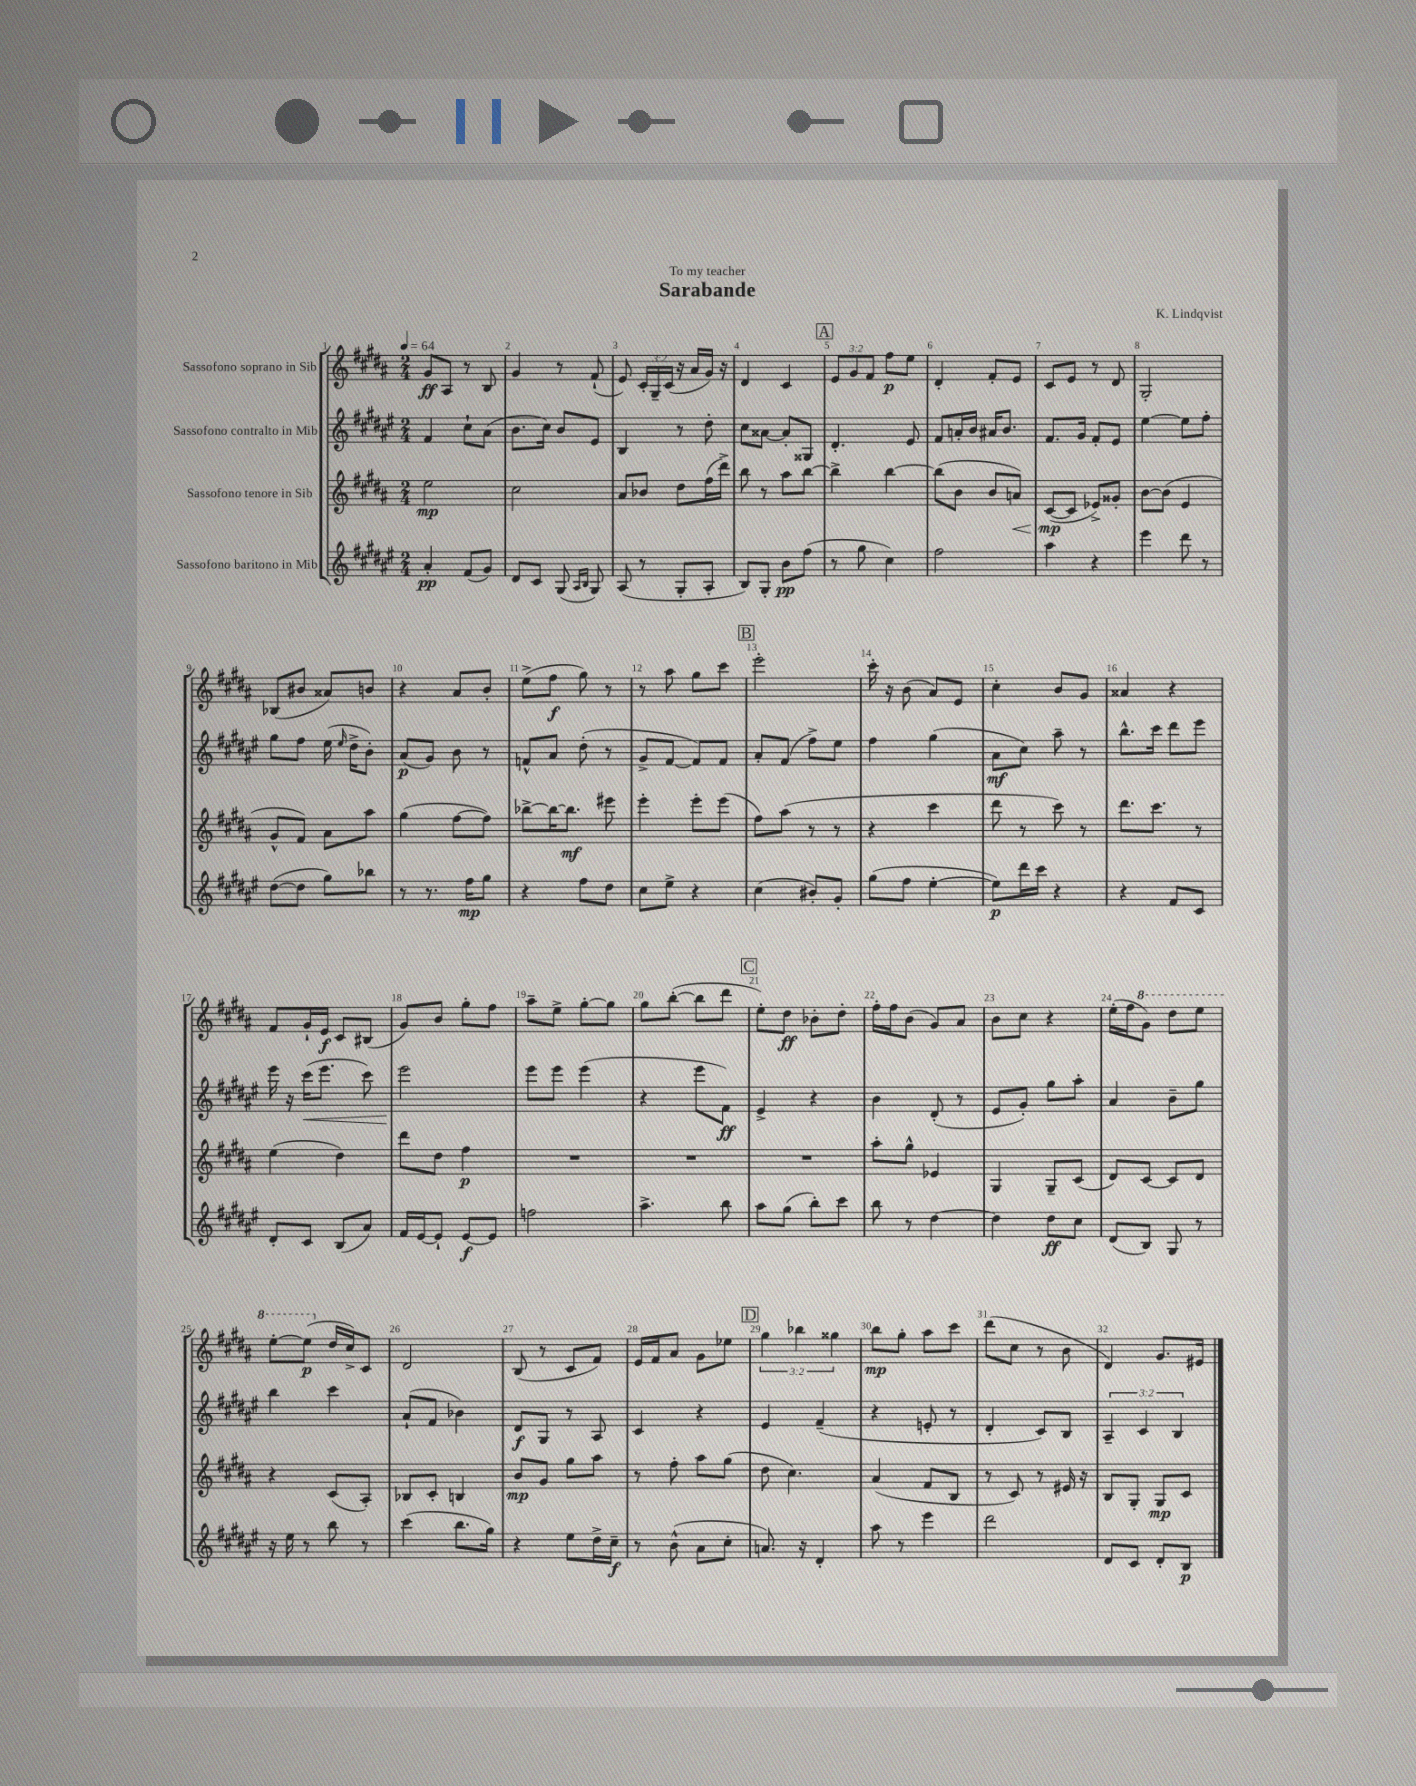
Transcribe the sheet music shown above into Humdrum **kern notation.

**kern	**dynam	**kern	**dynam	**kern	**dynam	**kern	**dynam
*part4	*part4	*part3	*part3	*part2	*part2	*part1	*part1
*staff4	*staff4	*staff3	*staff3	*staff2	*staff2	*staff1	*staff1
*I"Sassofono baritono in Mib	*	*I"Sassofono tenore in Sib	*	*I"Sassofono contralto in Mib	*	*I"Sassofono soprano in Sib	*
*clefG2	*	*clefG2	*	*clefG2	*	*clefG2	*
*k[f#c#g#d#a#e#]	*	*k[f#c#g#d#a#]	*	*k[f#c#g#d#a#e#]	*	*k[f#c#g#d#a#]	*
*M2/4	*	*M2/4	*	*M2/4	*	*M2/4	*
*MM64	*	*MM64	*	*MM64	*	*MM64	*
=1	=1	=1	=1	=1	=1	=1	=1
4a#'/	pp	2ee\	mp	4f#/	.	8g#/L	ff
.	.	.	.	.	.	8A#/J	.
(8f#/L	.	.	.	8cc#`\L	.	8r	.
8g#/J)	.	.	.	(8a#\J	.	8B/	.
=2	=2	=2	=2	=2	=2	=2	=2
8d#/L	.	2cc#\	.	8.b\L	.	4g#/	.
8c#/J	.	.	.	.	.	.	.
.	.	.	.	16cc#\Jk)	.	.	.
(8G#/	.	.	.	8b/L	.	8r	.
16qqA#/LL	.	.	.	.	.	.	.
16qqB/JJ	.	.	.	.	.	.	.
8G#/)	.	.	.	8e#/J	.	(8f#`/	.
=3	=3	=3	=3	=3	=3	=3	=3
(8A#/	.	8a#/L	.	4B/	.	8e/)	.
8r	.	8b-X/J	.	.	.	24c#'/LL	.
.	.	.	.	.	.	24G#~/	.
.	.	.	.	.	.	(24c#/JJ	.
8G#'/L	.	8dd#\L	.	8r	.	16r	.
.	.	.	.	.	.	16a#/LL	.
8A#'/J	.	(16ff#\L	.	8dd#'\	.	16g#/JJ)	.
.	.	16ddd#^\JJ)	.	.	.	16r	.
=4	=4	=4	=4	=4	=4	=4	=4
8B/L)	.	8bb\	.	8cc#\L	.	4d#/	.
8G#'/J	.	8r	.	[8a##X\J	.	.	.
8b\L	pp	8aa#\L	.	8a##'/L]	.	4c#/	.
(8ff#\J	.	[8bb\J	.	8G##X/J	.	.	.
!!LO:REH:place=s1:t=A
=5	=5	=5	=5	=5	=5	=5	=5
8r	.	4bb^\]	.	4.d#'/	.	12e/L	.
.	.	.	.	.	.	12g#/	.
8gg#\	.	.	.	.	.	.	.
.	.	.	.	.	.	12f#/J	.
4cc#\)	.	[4bb\	.	.	.	8ff#\L	p
.	.	.	.	8e#/	.	8ee\J	.
=6	=6	=6	=6	=6	=6	=6	=6
2ff#\	.	(8bb\L]	.	8f#/L	.	4d#'/	.
.	.	8b\J	.	16an'/L	.	.	.
.	.	.	.	16b/JJ	.	.	.
.	.	8b/L	.	16a#X/KL	.	8f#'/L	.
.	.	.	.	8.b/J	.	.	.
!	!	!	!LO:HP:b	!	!	!	!
.	.	8an/J)	<	.	.	8e/J	.
=7	=7	=7	=7	=7	=7	=7	=7
4aa#\	.	([8c#/L	mp	8.f#/L	.	8c#/L	.
.	.	8c#/J]	[	.	.	8e/J	.
.	.	.	.	16g#/Jk	.	.	.
4r	.	8e-X^/L)	.	8f#'/L	.	8r	.
.	.	8g##X'/J	.	8e#/J	.	8d#/	.
=8	=8	=8	=8	=8	=8	=8	=8
4eee#\	.	[8b\L	.	[4ee#\	.	2G#'/	.
.	.	(8b\J]	.	.	.	.	.
8ddd#\	.	4e/	.	8ee#\L]	.	.	.
8r	.	.	.	8ff#'\J	.	.	.
!!LO:LB:g=z
=9	=9	=9	=9	=9	=9	=9	=9
([8dd#\L	.	8g#^^/L	.	8gg#\L	.	(8B-X/L	.
8dd#\J]	.	8f#/J)	.	8ff#\J	.	8b#X/J	.
8gg#\L)	.	8a#\L	.	(16ee#\	.	8a##X/L)	.
.	.	.	.	16qqee#/	.	.	.
.	.	.	.	16dd#^\KL	.	.	.
8bb-X\J	.	8aa#\J	.	8b'\J)	.	8bn/J	.
=10	=10	=10	=10	=10	=10	=10	=10
8r	.	(4gg#\	.	(8a#/L	p	4r	.
8.r	.	.	.	8g#/J)	.	.	.
.	.	[8ff#\L	.	8b\	.	8a#/L	.
16ff#\KL	mp	.	.	.	.	.	.
8gg#\J	.	8ff#\J])	.	8r	.	8b'/J	.
=11	=11	=11	=11	=11	=11	=11	=11
4r	.	[8bb-X^\L	.	8fn^^/L	.	(8ee^\L	.
.	.	16bb-\K_	.	8a#/J	.	8ff#\J	f
.	.	8.bb-\J]	mf	.	.	.	.
8ff#\L	.	.	.	(8dd#'\	.	8gg#\)	.
8dd#\J	.	8eee#X\	.	8r	.	8r	.
=12	=12	=12	=12	=12	=12	=12	=12
8cc#\L	.	4eee'\	.	8g#^/L	.	8r	.
8ee#^\J	.	.	.	[8f#/J	.	8aa#\	.
4r	.	8eee'\L	.	8f#/L])	.	8gg#\L	.
.	.	(8eee\J	.	8f#/J	.	8ccc#\J	.
!!LO:REH:place=s1:t=B
=13	=13	=13	=13	=13	=13	=13	=13
(4cc#\	.	8ff#\L)	.	8a#'/L	.	2eee'\	.
.	.	(8aa#\J	.	(8f#/J	.	.	.
8b#X'/L)	.	8r	.	8ff#^\L)	.	.	.
8g#'/J	.	8r	.	8ee#\J	.	.	.
=14	=14	=14	=14	=14	=14	=14	=14
(8gg#\L	.	4r	.	4ff#\	.	16ccc#'\	.
.	.	.	.	.	.	16r	.
8ff#\J	.	.	.	.	.	(8b\	.
[4ee#'\	.	4ccc#\	.	(4gg#\	.	8a#/L)	.
.	.	.	.	.	.	8e/J	.
=15	=15	=15	=15	=15	=15	=15	=15
8ee#\L])	p	8ddd#\	.	8a#\L	mf	4cc#'\	.
16ddd#\L	.	8r	.	8cc#\J)	.	.	.
16ccc#\JJ	.	.	.	.	.	.	.
4r	.	8ccc#\)	.	8aa#~\	.	8b/L	.
.	.	8r	.	8r	.	8g#/J	.
=16	=16	=16	=16	=16	=16	=16	=16
4r	.	8.ddd#\L	.	8.bb^^\L	.	4a##X/	.
.	.	8.ccc#\J	.	16ccc#\Jk	.	.	.
8f#/L	.	.	.	8ddd#\L	.	4r	.
8c#/J	.	8r	.	8eee#\J	.	.	.
!!LO:LB:g=z
=17	=17	=17	=17	=17	=17	=17	=17
8d#'/L	.	(4ee\	.	16eee#\	.	8f#/L	.
.	.	.	.	16r	.	.	.
!	!	!	!	!	!LO:HP:b	!	!
8c#/J	.	.	.	(16ccc#\KL	<	16g#`/L	.
.	.	.	.	8.eee#\J	.	16e/JJ	f
(8B/L	.	4dd#\)	.	.	.	8c#/L	.
8a#/J)	.	.	.	8ccc#\)	.	(8B#X/J	.
=18	=18	=18	=18	=18	=18	=18	=18
16f#/LL	.	8ddd#\L	.	2eee#\	.	8g#/L)	.
[16e#/J	.	.	.	.	.	.	.
8e#`/J]	.	8dd#\J	.	.	.	8b/J	.
[8e#/L	f	4ff#\	p	.	.	8gg#'\L	.
8e#/J]	.	.	.	.	.	8ff#\J	.
.	.	.	.	.	[	.	.
=19	=19	=19	=19	=19	=19	=19	=19
2ffn\	.	2r	.	8eee#\L	.	8aa#~\L	.
.	.	.	.	8eee#\J	.	8ee^\J	.
.	.	.	.	(4eee#\	.	[8gg#'\L	.
.	.	.	.	.	.	8gg#\J]	.
=20	=20	=20	=20	=20	=20	=20	=20
4.aa#^\	.	2r	.	4r	.	8gg#\L	.
.	.	.	.	.	.	([8bb'\J	.
.	.	.	.	8eee#\L	.	8bb\L]	.
8bb\	.	.	.	8f#\J)	ff	8ddd#\J	.
!!LO:REH:place=s1:t=C
=21	=21	=21	=21	=21	=21	=21	=21
8aa#\L	.	2r	.	4e#^/	.	8ee'\L)	.
(8gg#\J	.	.	.	.	.	8dd#\J	ff
8bb'\L)	.	.	.	4r	.	8b-X'\L	.
8ccc#\J	.	.	.	.	.	8dd#'\J	.
=22	=22	=22	=22	=22	=22	=22	=22
8bb\	.	8aa#'\L	.	4b\	.	16ff#'\LL	.
.	.	.	.	.	.	16ff#\J	.
8r	.	8gg#^^\J	.	.	.	(8b\J	.
[4dd#\	.	4e-X/	.	(8d#'/	.	8g#/L)	.
.	.	.	.	8r	.	8a#/J	.
=23	=23	=23	=23	=23	=23	=23	=23
4dd#\]	.	4G#/	.	8e#/L	.	8b\L	.
.	.	.	.	8g#'/J)	.	8cc#\J	.
8dd#\L	ff	8G#~/L	.	8gg#\L	.	4r	.
8cc#\J	.	(8c#/J	.	8aa#'\J	.	.	.
=24	=24	=24	=24	=24	=24	=24	=24
(8d#/L	.	8d#/L)	.	4a#/	.	(16ee'\LL	.
.	.	.	.	.	.	16ff#\J	.
*	*	*	*	*	*	*8va	*
8B/J)	.	[8c#/J	.	.	.	8gg#\J)	.
8G#/	.	8c#/L]	.	8b~\L	.	8ddd#\L	.
8r	.	8d#/J	.	8gg#\J	.	8eee\J	.
!!LO:LB:g=z
=25	=25	=25	=25	=25	=25	=25	=25
16r	.	4r	.	4bb\	.	[8eee'\L	.
16ee#\	.	.	.	.	.	.	.
8r	.	.	.	.	.	(8eee\J]	p
*	*	*	*	*	*	*X8va	*
8bb\	.	(8c#/L	.	4ccc#\	.	16dd#/LL	.
.	.	.	.	.	.	16cc#^/J)	.
8r	.	8A#'/J)	.	.	.	8c#/J	.
=26	=26	=26	=26	=26	=26	=26	=26
(4ccc#\	.	8B-X/L	.	(8a#`/L	.	2d#/	.
.	.	8c#'/J	.	8f#/J	.	.	.
8.bb\L	.	4Bn/	.	4b-X\)	.	.	.
16gg#\Jk)	.	.	.	.	.	.	.
=27	=27	=27	=27	=27	=27	=27	=27
4r	.	8b/L	mp	8d#/L	f	(8B/	.
.	.	8g#/J	.	8G#/J	.	8r	.
8ee#\L	.	8gg#\L	.	8r	.	8c#/L	.
16dd#^\L	.	8aa#\J	.	8A#/	.	8f#/J)	.
16cc#~\JJ	f	.	.	.	.	.	.
=28	=28	=28	=28	=28	=28	=28	=28
8r	.	8r	.	4c#/	.	16e/LL	.
.	.	.	.	.	.	16f#/J	.
(8b^^\	.	8ff#'\	.	.	.	8a#/J	.
8a#\L	.	8aa#\L	.	4r	.	8g#\L	.
8cc#'\J	.	(8gg#\J	.	.	.	8ee-X\J	.
!!LO:REH:place=s1:t=D
=29	=29	=29	=29	=29	=29	=29	=29
8.an/)	.	8dd#\	.	4e#/	.	6gg#\	.
.	.	4.cc#\)	.	.	.	.	.
.	.	.	.	.	.	6bb-X\	.
16r	.	.	.	.	.	.	.
4d#'/	.	.	.	(4f#~/	.	.	.
.	.	.	.	.	.	6gg##X\	.
=30	=30	=30	=30	=30	=30	=30	=30
8aa#\	.	(4a#/	.	4r	.	8bb\L	mp
8r	.	.	.	.	.	8gg#'\J	.
4eee#\	.	8f#/L	.	8en'/	.	8aa#\L	.
.	.	8B/J	.	8r	.	8ccc#\J	.
=31	=31	=31	=31	=31	=31	=31	=31
2ddd#\	.	8r	.	4d#'/	.	(8ddd#\L	.
.	.	8c#/)	.	.	.	8cc#\J	.
.	.	8r	.	8c#/L)	.	8r	.
.	.	16e#X/	.	8B/J	.	8b\	.
.	.	16r	.	.	.	.	.
=32	=32	=32	=32	=32	=32	=32	=32
8d#/L	.	8B/L	.	6A#~/	.	4d#/)	.
8c#/J	.	8G#'/J	.	.	.	.	.
.	.	.	.	6c#/	.	.	.
8d#'/L	.	8G#/L	mp	.	.	8.g#/L	.
.	.	.	.	6B/	.	.	.
8B/J	p	8c#/J	.	.	.	.	.
.	.	.	.	.	.	16e#X/Jk	.
==	==	==	==	==	==	==	==
*-	*-	*-	*-	*-	*-	*-	*-
